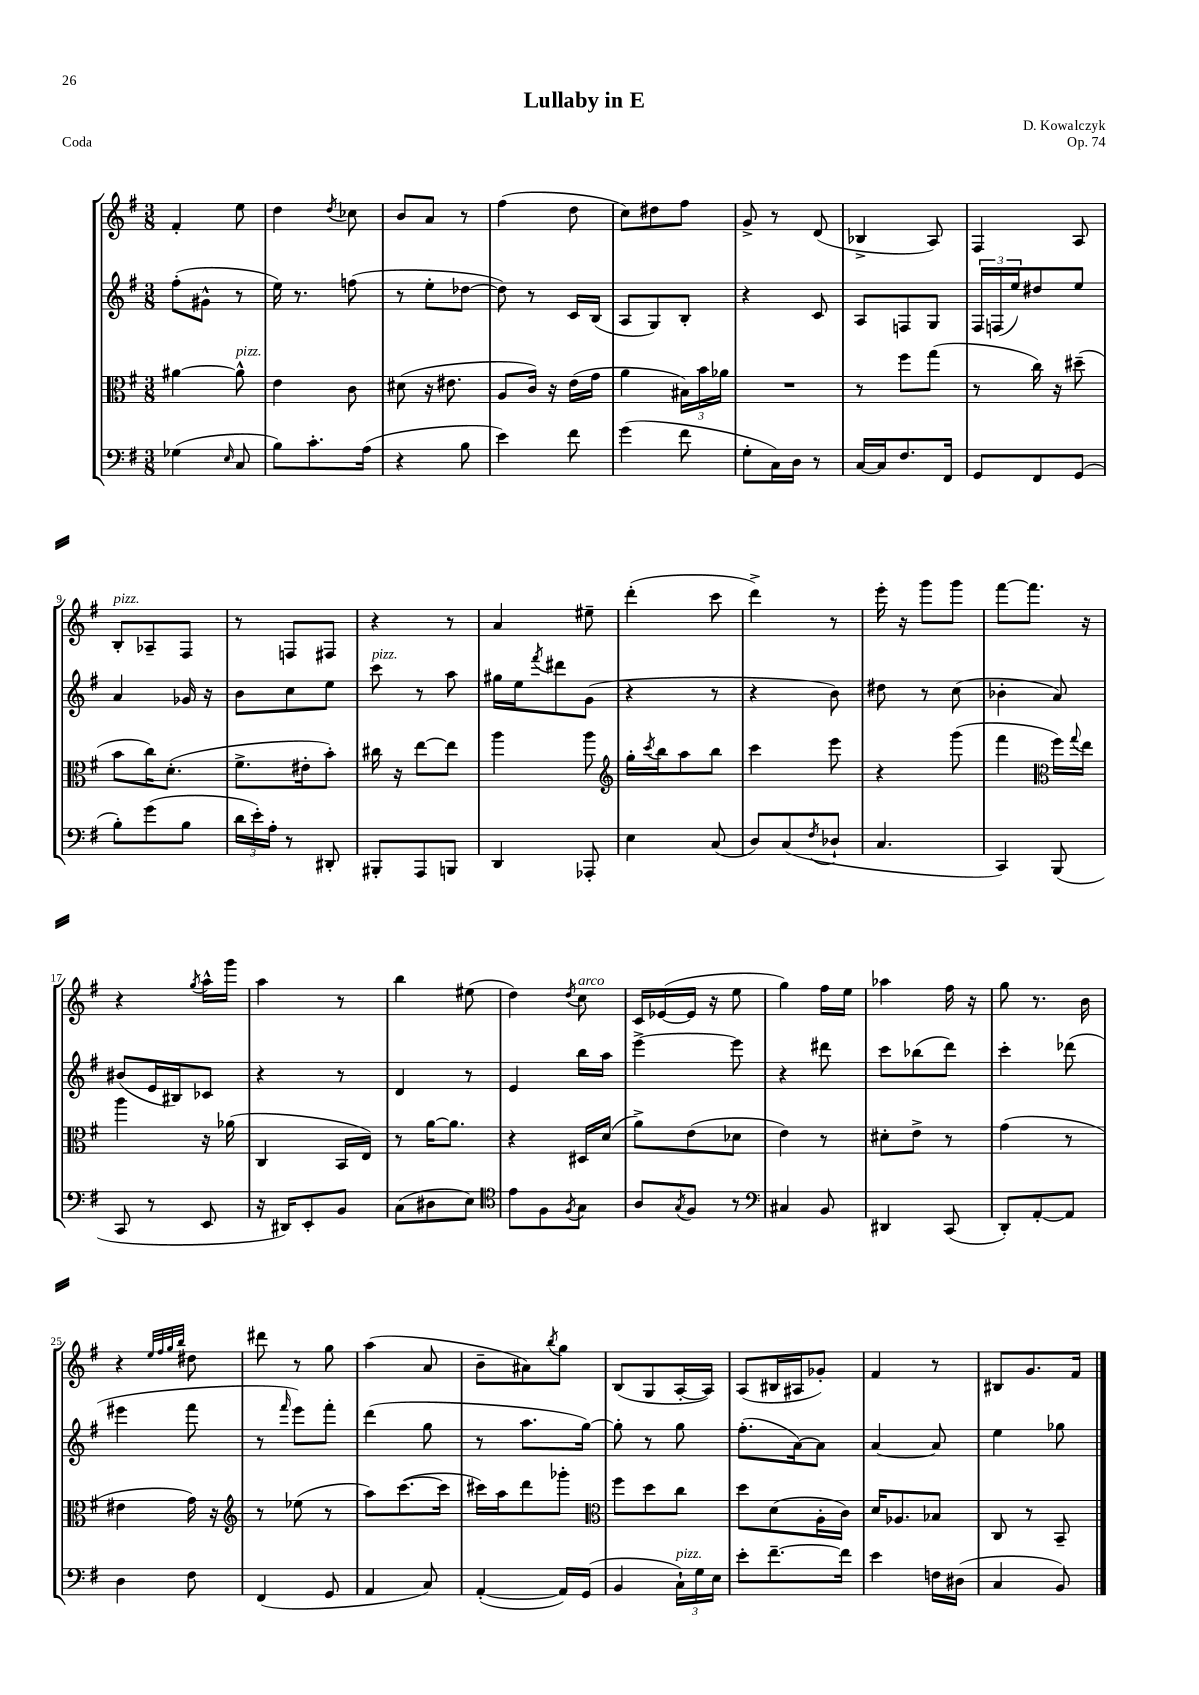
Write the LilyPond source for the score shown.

\header { title = "Lullaby in E" composer = "D. Kowalczyk" opus = "Op. 74" piece = "Coda" }
<<
\new StaffGroup <<
\new Staff = "s0" {
    \clef treble \key g \major \numericTimeSignature \time 3/8
    fis'4-. e''8 |
    d''4 \acciaccatura { d''8 } ces''8 |
    b'8 a'8 r8 |
    fis''4( d''8 |
    c''8) dis''8 fis''8 |
    g'8-> r8 d'8( |
    bes4-> a8) |
    fis4 a8 |
    b8-.^\markup { \italic "pizz." } aes8-- fis8 |
    r8 f8 fis8 |
    r4 r8 |
    a'4 eis''8-- |
    d'''4-.( c'''8 |
    d'''4->) r8 |
    e'''16-. r16 g'''8 g'''8 |
    fis'''8~ fis'''8. r16 |
    r4 \acciaccatura { g''8 } a''16-^ g'''16 |
    a''4 r8 |
    b''4 eis''8( |
    d''4) \acciaccatura { d''8 } c''8^\markup { \italic "arco" } |
    c'16 ees'16~( ees'16 r16 e''8 |
    g''4) fis''16 e''16 |
    aes''4 fis''16 r16 |
    g''8 r8. b'16 |
    r4 \grace { e''32 fis''32 g''32 b''32 } dis''8 |
    dis'''8 r8 g''8 |
    a''4( a'8 |
    b'8-- ais'8) \acciaccatura { b''8 } g''8 |
    b8( g8 a16~-. a16) |
    a8( bis16 ais16 ges'8-.) |
    fis'4 r8 |
    bis8 g'8. fis'16 \bar "|." |
}
\new Staff = "s1" {
    \clef treble \key g \major \numericTimeSignature \time 3/8
    fis''8-.( gis'8-^ r8 |
    e''16) r8. f''8( |
    r8 e''8-. des''8~ |
    des''8) r8 c'16 b16( |
    a8 g8) b8-. |
    r4 c'8 |
    a8 f8 g8 |
    \tuplet 3/2 { fis16 f16( e''16) } dis''8 e''8 |
    a'4 ges'16 r16 |
    b'8 c''8 e''8 |
    c'''8^\markup { \italic "pizz." } r8 a''8 |
    gis''16 e''16 \acciaccatura { fis'''8 } dis'''8 g'8( |
    r4 r8 |
    r4 b'8) |
    dis''8 r8 c''8( |
    bes'4-. a'8) |
    bis'8( e'16 bis16) ces'8 |
    r4 r8 |
    d'4 r8 |
    e'4 b''16 a''16 |
    e'''4~-> e'''8 |
    r4 dis'''8 |
    c'''8 bes''8( d'''8) |
    c'''4-. des'''8( |
    eis'''4 fis'''8 |
    r8 \grace { fis'''16 } e'''8) fis'''8-. |
    d'''4( g''8 |
    r8 a''8. g''16~) |
    g''8-. r8 g''8 |
    fis''8.-.( a'16~) a'8 |
    a'4~ a'8 |
    e''4 ges''8 \bar "|." |
}
\new Staff = "s2" {
    \clef alto \key g \major \numericTimeSignature \time 3/8
    ais'4~ ais'8-^^\markup { \italic "pizz." } |
    e'4 c'8 |
    dis'8( r16 eis'8. |
    a8 c'16) r16 e'16( g'16 |
    a'4 \tuplet 3/2 { bis16) b'16 aes'16 } |
    R4. |
    r8 fis''8 g''8( |
    r8 c''16) r16 dis''8--( |
    b'8 c''16) d'8.-.( |
    fis'8.-> eis'16-. b'8-.) |
    cis''16 r16 e''8~ e''8 |
    a''4 a''8 |
    \clef treble g''16-. \acciaccatura { c'''8 } b''16 a''8 b''8 |
    c'''4 e'''8 |
    r4 g'''8( |
    fis'''4 \clef alto fis''16) \appoggiatura { g''8 } e''16 |
    a''4 r16 aes'16( |
    c4 b,16 e16) |
    r8 a'16~ a'8. |
    r4 dis16 d'16( |
    a'8->) e'8( des'8 |
    e'4) r8 |
    dis'8-. e'8-> r8 |
    g'4( r8 |
    eis'4 g'16) r16 |
    \clef treble r8 ees''8( r8 |
    a''8) c'''8.~( c'''16 |
    cis'''16) a''16 d'''8 ges'''8-. |
    \clef alto fis''8 d''8 c''8 |
    d''8 d'8( a16-. c'16) |
    d'16 aes8. bes8 |
    c8 r8 b,8-- \bar "|." |
}
\new Staff = "s3" {
    \clef bass \key g \major \numericTimeSignature \time 3/8
    ges4( \grace { e16 } c8 |
    b8) c'8.-. a16( |
    r4 b8 |
    e'4) fis'8 |
    g'4( fis'8 |
    g8-. c16) d16 r8 |
    c16~ c16 fis8. fis,16 |
    g,8 fis,8 g,8( |
    b8-.) g'8( b8 |
    \tuplet 3/2 { d'16 e'16-.) a16-. } r8 dis,8-. |
    bis,,8-. a,,8 b,,8 |
    d,4 aes,,8-. |
    e4 c8( |
    d8) c8( \acciaccatura { fis8 } des8-! |
    c4. |
    c,4) b,,8( |
    c,8 r8 e,8 |
    r16 dis,16) e,8-. b,8 |
    c8( dis8 e8) |
    \clef tenor e'8 fis8 \acciaccatura { fis8 } g8 |
    a8 \acciaccatura { g8 } fis8 r8 |
    \clef bass cis4 b,8 |
    dis,4 c,8( |
    d,8-.) a,8~-. a,8 |
    d4 fis8 |
    fis,4( g,8 |
    a,4 c8) |
    a,4~-.( a,16) g,16( |
    b,4 \tuplet 3/2 { c16-!^\markup { \italic "pizz." }) g16 e16 } |
    e'8-. fis'8.~-- fis'16 |
    e'4 f16 dis16( |
    c4 b,8) \bar "|." |
}
>>
>>
